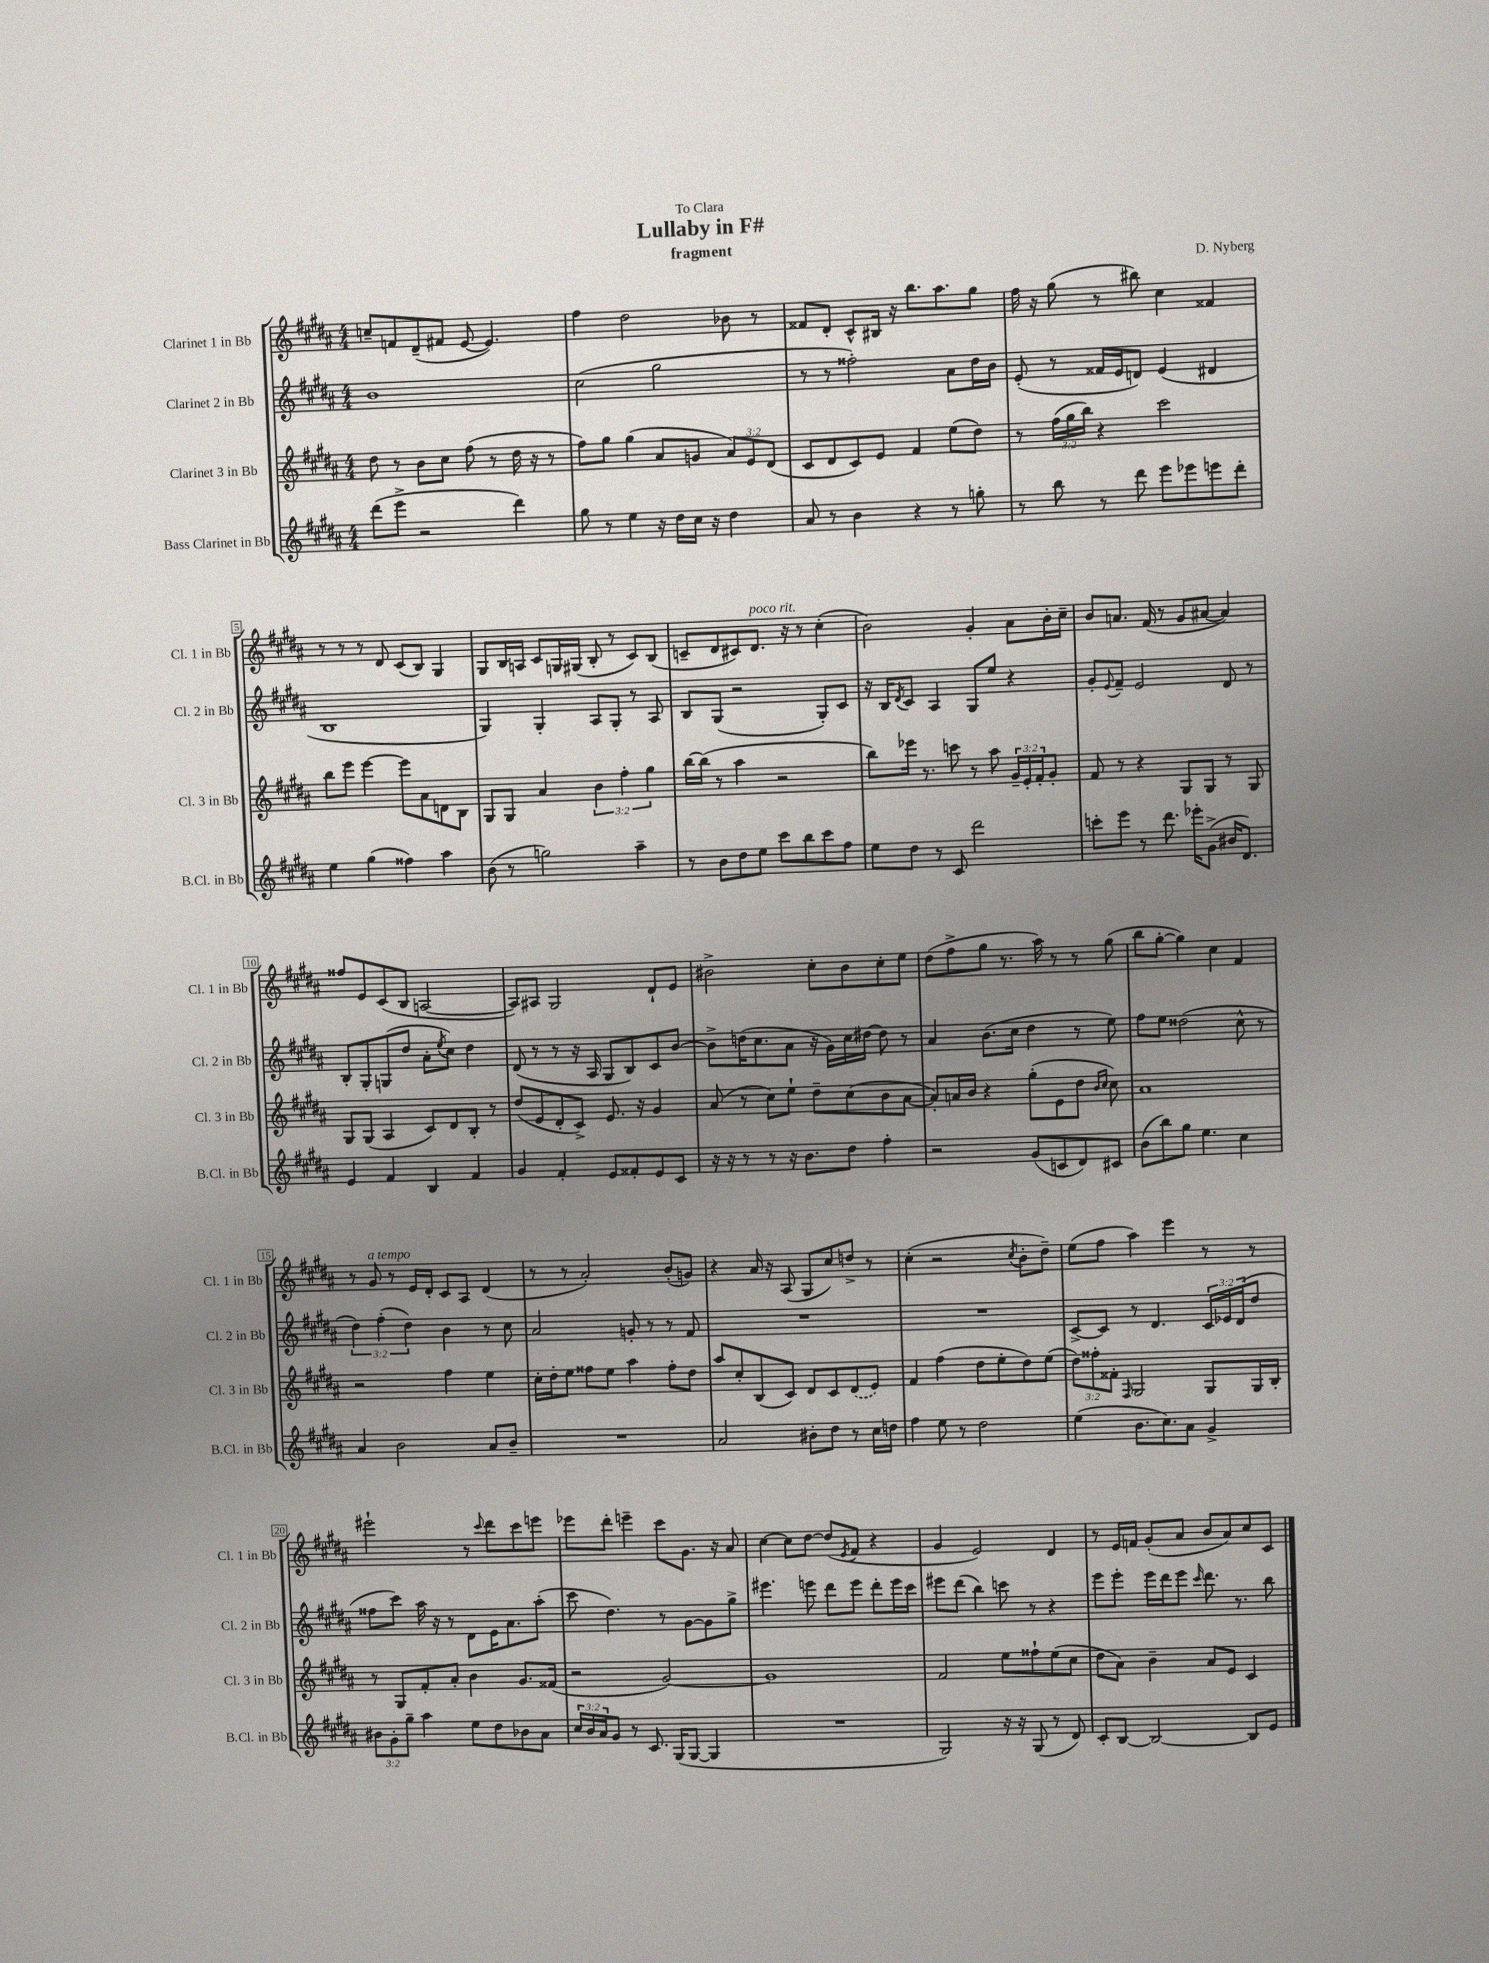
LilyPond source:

\header { title = "Lullaby in F#" composer = "D. Nyberg" subtitle = "fragment" dedication = "To Clara" }
<<
\new StaffGroup <<
\new Staff = "s0" \with { instrumentName = "Clarinet 1 in Bb" shortInstrumentName = "Cl. 1 in Bb" } {
    \clef treble \key b \major \numericTimeSignature \time 4/4
    c''8-- f'8 dis'8--( fis'8 e'8~ e'4.) |
    fis''4 dis''2 bes'8 r8 |
    fisis'8 dis'8-. cis'8-^ bis16 r16 b''8. ais''8. gis''8 |
    fis''16 r16 gis''8( r8 bis''8) cis''4 fisis'4 |
    r8 r8 r8 dis'8 cis'8( b8) gis4 |
    gis8 b16 a16 cis'8 g16 gis16( b8-. r8 cis'8) b8( |
    c'8-- dis'8 cis'8) dis'8.^\markup { \italic "poco rit." } r16 r8 cis''4-.( |
    b'2) gis'4-. ais'8 b'16-. cis''16-- |
    b'8 a'8. fis'16( r8 gis'8 ais'8~ ais'4) |
    fisis''8 e'8 cis'8( b8 a2~ |
    a8) ais8 gis2 dis'8-! e'8 |
    bis'2-> cis''8-. bis'8 cis''8-. e''8 |
    dis''8( fis''8-> gis''8 r8. ais''16) r8 r8 gis''8( |
    b''8 gis''8~-. gis''4) cis''4 fis'4 |
    r8 gis'8^\markup { \italic "a tempo" } r8 e'16 dis'16-. cis'8 ais8 dis'4( |
    r8 r8 ais'2-.) b'8-.( g'8) |
    r4 ais'16 r16 ais8( gis8 cis''8) d''8-> r8 |
    cis''4-.( r2 \acciaccatura { cis''8 } b'8-. dis''8--) |
    e''8( fis''8 ais''4) e'''4 r8 r8 |
    eis'''2-! r8 \appoggiatura { cis'''8 } dis'''8 cis'''8 e'''8 |
    ees'''8 dis'''8-. e'''4-- cis'''8 gis'8. r16 ais'8 |
    cis''4~ cis''8 dis''8~ dis''8( \acciaccatura { e'8 } fis'8 r4 |
    gis'4 e'2) dis'4 |
    r8 e'16 f'16 gis'8-.( ais'8 b'8 ais'8) cis''8 cis'8 \bar "|." |
}
\new Staff = "s1" \with { instrumentName = "Clarinet 2 in Bb" shortInstrumentName = "Cl. 2 in Bb" } {
    \clef treble \key b \major \numericTimeSignature \time 4/4 \override Staff.TupletNumber.text = #tuplet-number::calc-fraction-text
    b'1 |
    cis''2( gis''2 |
    r8 r8 fisis''2-.) ais'8 dis''16 b'16 |
    e'8-.( r8 fisis'16 e'16 d'8) e'4( dis'4 |
    b1 |
    gis4) gis4-. ais8 gis8-. r8 ais8 |
    b8 gis8( r2 gis8-.) cis'8 |
    r16 b16 \acciaccatura { dis'8 } cis'8 ais4 gis8 e''8 r4 |
    gis'8-. \appoggiatura { e'8 } fis'8-- e'2 dis'8 r8 |
    b8-. gis8-. g8( dis''8 ais'8-. \acciaccatura { e''8 } cis''8) dis''4 |
    dis'8( r8 r8 r16 ais16 gis8 b8) cis'8 b'8~ |
    b'8-> d''16( cis''8. ais'8 r16 gis'16) cis''16 dis''16~ dis''8 r8 |
    ais'4 b'8.( cis''16 dis''4 r8 e''8) |
    fis''8 e''8 disis''2( cis''8-^ r8 |
    \tuplet 3/2 { dis''4) fis''4-.( dis''4) } b'4 r8 cis''8 |
    ais'2 g'8-. r8 r8 fis'8 |
    R1 |
    R1 |
    cis'8~-> cis'8 r8 dis'4. \tuplet 3/2 { cis'16 ees'16 dis'16( } dis''8 |
    fisis''8 cis'''8) ais''16 r16 r8 dis'8 e'16 ais'8. ais''8-.( |
    cis'''8 dis''4.) r8 gis'8~ gis'8 gis''8-> |
    eis'''4. e'''8 dis'''8 e'''8 dis'''8-. e'''16 cis'''16 |
    eis'''8 dis'''8( b''4) c'''8 r8 r4 |
    e'''8 e'''8-. e'''16 dis'''16 e'''8 \grace { cis'''16 } dis'''8. r8. b''8 \bar "|." |
}
\new Staff = "s2" \with { instrumentName = "Clarinet 3 in Bb" shortInstrumentName = "Cl. 3 in Bb" } {
    \clef treble \key b \major \numericTimeSignature \time 4/4 \override Staff.TupletNumber.text = #tuplet-number::calc-fraction-text
    dis''8 r8 b'8 cis''8 fis''8( r8 dis''16 r16 r8 |
    fis''8) gis''8 gis''4( ais'8 g'8 \tuplet 3/2 { ais'8) e'8 dis'8( } |
    cis'8 dis'8 cis'8) e'8 fis'4 e''8( dis''8) |
    r8 \tuplet 3/2 { fis''16( gis''16 b''16) } r4 cis'''2 |
    b''8 e'''8 e'''4~ e'''8 ais'8 d'8 b8 |
    gis8 gis8 ais'4 \tuplet 3/2 { b'4 fis''4-. gis''4 } |
    b''16~ b''16( r8 ais''4 r2 |
    b''8) ees'''16 r8. c'''8 r8 ais''8 \tuplet 3/2 { gis'16-- e'16-. fis'16-. } gis'8-. |
    fis'8 r8 r4 gis8 gis8 r8 gis8 |
    gis8 gis8( ais4 cis'8) dis'8 b8-. r8 |
    dis''8( e'8 dis'8-. cis'8->) e'8. r16 gis'4 |
    ais'8( r8 cis''8) e''8-! dis''8-- cis''8( b'8 ais'8~ |
    ais'8-.) a'16 b'16 r4 gis''8-.( e'8 dis''8 \grace { b'16 cis''16 } cis''8) |
    ais'1 |
    r2 fis''4 e''4 |
    cis''16-. dis''16-. e''8 fisis''8 e''8 ais''4 fisis''8-. dis''8 |
    ais''8 cis''8-. b8( cis'8) dis'8 cis'8 \once \slurDashed dis'8( e'8) |
    fis'4 fis''4( dis''8 e''8-. dis''8) e''8( |
    \tuplet 3/2 { dis''8) fisis''8-. fisis'8-. } \grace { fis16 } gis2 gis8 gis16 b16-. |
    r8 gis8 fis'8-. ais'8-. b'4 gis'8. fisis'16( |
    r2 gis'2~) |
    gis'1 |
    fis'2 e''8 fisis''8-! e''8( cis''8 |
    dis''8 ais'8) b'4-- ais'8 e'8 cis'4 \bar "|." |
}
\new Staff = "s3" \with { instrumentName = "Bass Clarinet in Bb" shortInstrumentName = "B.Cl. in Bb" } {
    \clef treble \key b \major \numericTimeSignature \time 4/4 \override Staff.TupletNumber.text = #tuplet-number::calc-fraction-text
    dis'''8( e'''8-> r2 dis'''4) |
    gis''8 r8 e''4 r16 dis''16 cis''16 r16 dis''4 |
    ais'8 r8 b'4 r4 r8 g''8-. |
    r8 b''8 r8 dis'''8 e'''8 ees'''8 e'''8 dis'''8-. |
    e''4 gis''4( fisis''4) ais''4 |
    b'8( r8 g''2) ais''4-- |
    r8 b'8 dis''8 e''8 cis'''8 b''8 cis'''8 fis''8 |
    e''8 dis''8 r8 cis'8 dis'''2 |
    c'''8-. e'''8 r8 dis'''8. ees'''16-. gis'8->( bis'16 dis'8.) |
    e'4 fis'4 b4 fis'4 |
    gis'4 fis'4-. e'8 fisis'8-. e'8 cis'8 |
    r16 r16 r8 r8 r16 b'8. dis''8 fis''4-. |
    r2 gis'8( c'8 dis'8) cis'8 |
    b'8( b''8) gis''8 e''4. cis''4 |
    ais'4 b'2 ais'8 b'8-- |
    R1 |
    ais'2 bis'8-. dis''8 r8 cis''16 d''16 |
    fis''4 e''8 r8 dis''2 |
    e''4( b'8. cis''8.) ais'8 gis'4-> |
    \tuplet 3/2 { bis'8 gis'8-. gis''8-- } ais''4 e''8 dis''8 bes'8 ais'8 |
    \tuplet 3/2 { cis''16 b'16 ais'16 } gis'8 r8 cis'8. gis16( gis8~ gis4 |
    R1 |
    gis2) r16 r16 gis8( r8 dis'8) |
    cis'8-. b8~ b2~ b8 e'8 \bar "|." |
}
>>
>>
\layout { \context { \Score \override BarNumber.stencil = #(make-stencil-boxer 0.1 0.3 ly:text-interface::print) } }
